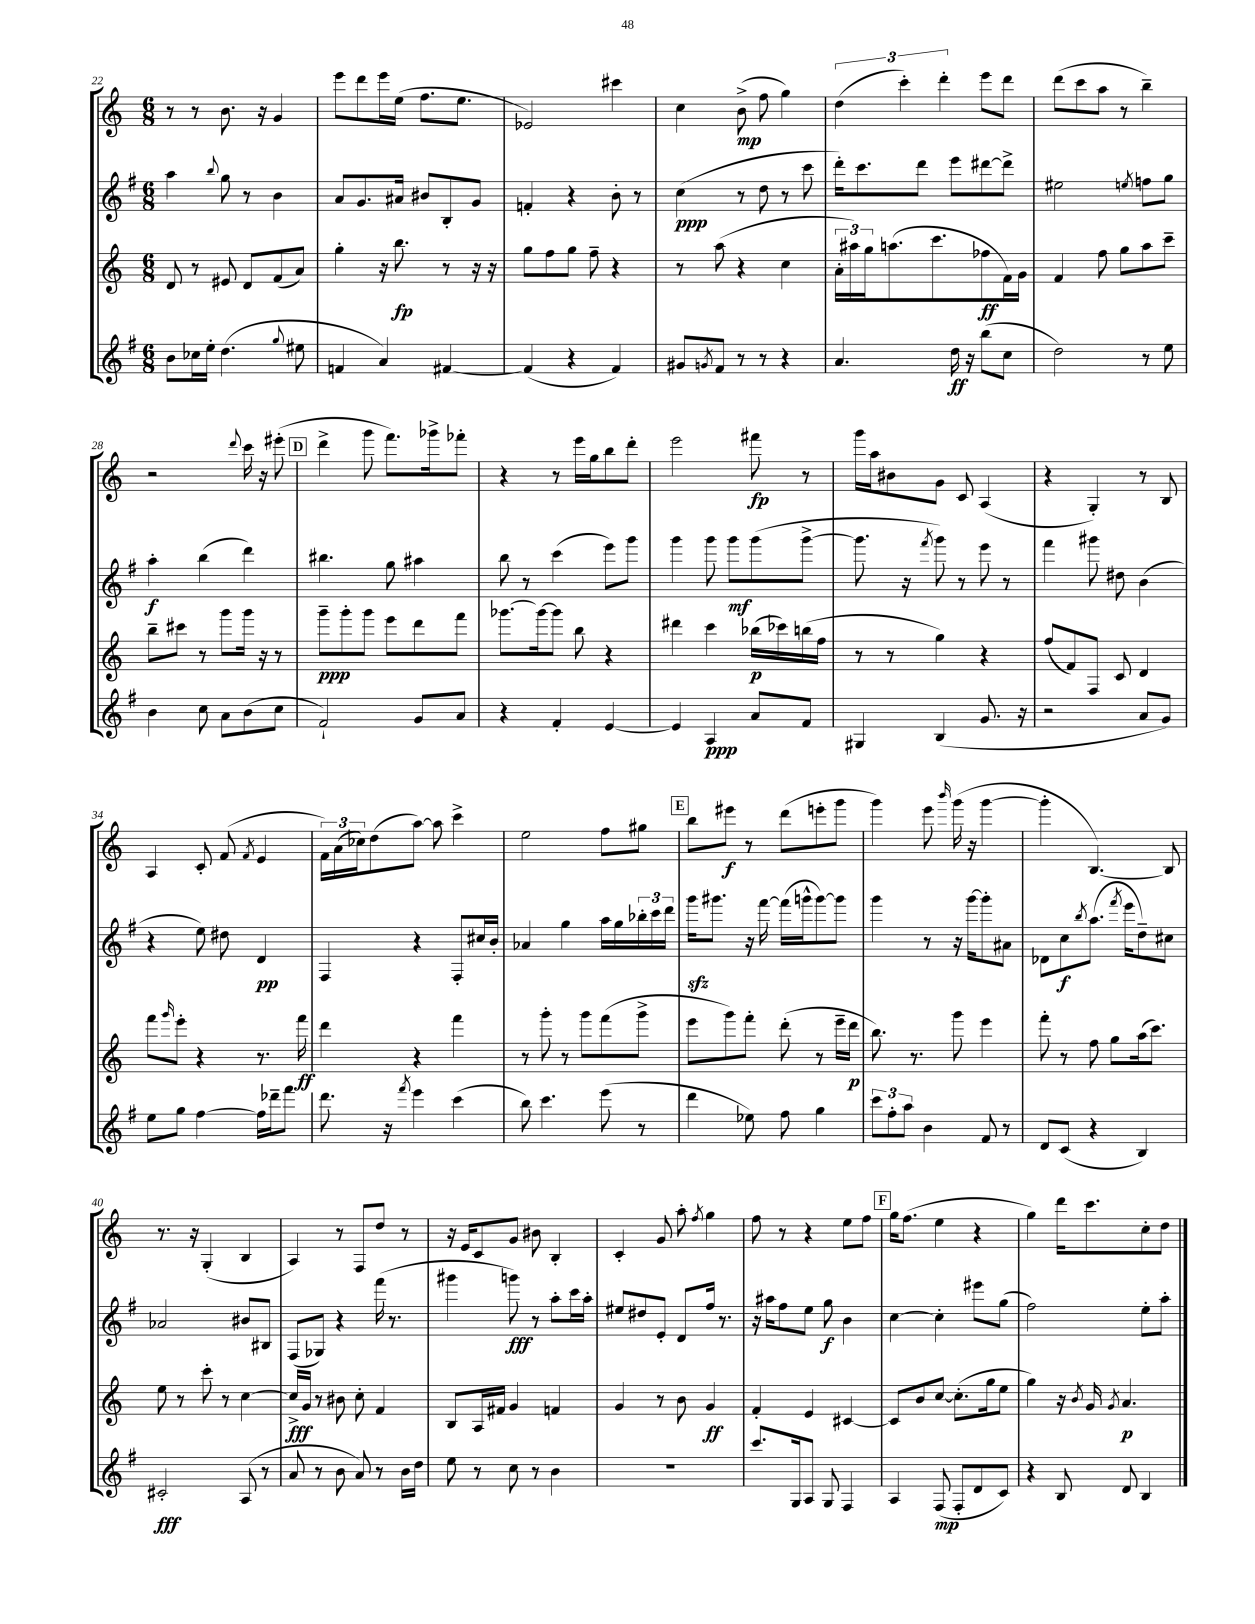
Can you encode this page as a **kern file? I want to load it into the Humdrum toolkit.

**kern	**kern	**kern	**kern
*staff4	*staff3	*staff2	*staff1
*clefG2	*clefG2	*clefG2	*clefG2
*k[f#]	*k[]	*k[f#]	*k[]
*M6/8	*M6/8	*M6/8	*M6/8
8b	8d	4aa	8r
16cc-	8r	.	8r
16ee'	.	.	.
.	.	8qqbb	.
(4.dd	8e#	8gg	8.b
.	8d	8r	.
.	.	.	16r
.	(8f	4b	4g
8qqgg	.	.	.
8ee#	8a)	.	.
=	=	=	=
4f	4gg'	8a	8eee
.	.	8.g	8ddd
4a)	16r	.	16eee
.	8.bb	16a#	(16ee
.	.	8b#	8.ff
[4f#	8r	8B'	.
.	.	.	8.ee
.	16r	8g	.
.	16r	.	.
=	=	=	=
(4f#]	8gg	4f'	2e-)
.	8ff	.	.
4r	8gg	4r	.
.	8ff~	.	.
4f#)	4r	8b'	4ccc#
.	.	8r	.
=	=	=	=
8g#	8r	(4cc	4cc
8qg	.	.	.
8f#	(8aa	.	.
8r	4r	8r	(8b^
8r	.	8dd	8ff
4r	4cc	8r	4gg)
.	.	8ccc	.
=	=	=	=
4.a	24a'	16ddd')	(6dd
.	24aa#)	.	.
.	.	8.ccc	.
.	24gg	.	.
.	(8.aa	.	.
.	.	.	6ccc')
.	.	8ddd	.
.	8.ccc	.	.
.	.	.	6ddd'
16dd	.	8eee	.
16r	.	.	.
(8bb	8ff-	[8ddd#	8eee
8cc	16f)	8ddd#^]	8ddd
.	16g	.	.
=	=	=	=
2dd)	4f	2ee#	(8ddd
.	.	.	8ccc
.	8ff	.	8aa
.	8gg	.	8r
.	.	8qee	.
8r	8aa	8ff	4bb~)
8ee	8ccc~	8gg	.
=	=	=	=
4b	8bb~	4aa'	2r
.	8ccc#	.	.
8cc	8r	(4bb	.
8a	8ggg	.	.
.	.	.	8qqddd
(8b	16ggg	4ddd)	16ccc
.	16r	.	16r
8cc	8r	.	(8eee#'
=	=	=	=
2f#`)	8ggg~	4.bb#	4ddd^
.	8ggg'	.	.
.	8ggg	.	8ggg
.	8eee	8gg	8.fff)
8g	8ddd	4aa#	.
.	.	.	16ggg-^
8a	8fff	.	8fff-'
=	=	=	=
4r	[8.ggg-	8bb	4r
.	.	8r	.
.	16ggg-_	.	.
4f#'	8ggg-]	(4ccc	8r
.	8bb	.	16eee
.	.	.	16gg
[4e	4r	8eee)	8bb
.	.	8ggg	8ddd'
=	=	=	=
4e]	4ddd#	4ggg	2eee
4A	4ccc	8ggg	.
.	.	8ggg	.
8a	(16bb-	(8ggg	8fff#
.	16ccc-)	.	.
8f#	(16bb	[8ggg^	8r
.	16ff	.	.
=	=	=	=
4G#	8r	8.ggg]	16ggg
.	.	.	16aa
.	8r	.	8b#
.	.	16r	.
.	.	8qfff#	.
(4B	4gg)	8ggg)	8g
.	.	8r	8c
8.g	4r	8eee	(4A
.	.	8r	.
16r	.	.	.
=	=	=	=
2r	(8ff	4fff#	4r
.	8f)	.	.
.	8F	8ggg#	4G')
.	8c	8dd#	.
8a	4d	(4b	8r
8g)	.	.	8B
=	=	=	=
8ee	8fff	4r	4A
.	16qqggg	.	.
8gg	8eee'	.	.
[4ff#	4r	8ee)	8c'
.	.	8dd#	(8f
.	.	.	8qf
16ff#]	8.r	4d	4e
16ddd-~	.	.	.
8fff#	.	.	.
.	16fff	.	.
=	=	=	=
8.ddd	4ddd	4F#	24f)
.	.	.	(24a
.	.	.	24cc-)
.	.	.	(8dd
16r	.	.	.
8qfff#	.	.	.
4eee	4r	4r	[8aa)
.	.	.	8aa]
(4ccc	4fff	8F#'	4ccc^
.	.	16cc#	.
.	.	16b'	.
=	=	=	=
8bb)	8r	4a-	2ee
4.ccc	8ggg'	.	.
.	8r	4gg	.
.	8ggg	.	.
(8eee	(8fff	16aa	8ff
.	.	16gg	.
8r	8ggg^	24bb-'	8gg#
.	.	24ccc	.
.	.	24ddd	.
=	=	=	=
4ddd	8eee	16ggg	8bb
.	.	8.ggg#	.
.	8ggg)	.	8eee#
8ee-)	8fff'	16r	8r
.	.	[16fff#	.
8ff#	(8ddd'	(16fff#]	(8ddd
.	.	16ggg^^	.
4gg	8r	[8ggg)	8eee'
.	16eee~	8ggg]	8ggg
.	16ddd	.	.
=	=	=	=
12ccc	8.bb)	4ggg	4ggg)
12ff#'	.	.	.
12aa	.	.	.
.	8.r	.	.
4b	.	8r	8eee
.	.	.	16qqbbb
.	8ggg	16r	(16ggg
.	.	[16ggg	16r
8f#	4eee	8ggg']	[4ggg
8r	.	8a#	.
=	=	=	=
8d	8fff'	8d-	4ggg']
(8c	8r	8cc	.
.	.	8qbb	.
4r	8ff	(8.aa	[4.B)
.	8gg	.	.
.	.	8qfff#	.
.	.	16eee	.
4B)	(16aa	8dd~)	.
.	8.ccc)	.	.
.	.	8cc#	8B]
=	=	=	=
2c#'	8ee	2a-	8.r
.	8r	.	.
.	.	.	16r
.	8ccc'	.	(4G'
.	8r	.	.
(8A	[4cc	8b#	4B
8r	.	8B#	.
=	=	=	=
8a	16cc^]	(8F#	4A)
.	16g	.	.
8r	8r	8G-)	.
8b	8b#	4r	8r
8a)	8cc'	.	8F
8r	4f	(16fff#	8dd
.	.	8.r	.
16b	.	.	8r
16dd	.	.	.
=	=	=	=
8ee	8B	4ggg#	16r
.	.	.	16e
8r	16A	.	8c
.	16f#	.	.
8cc	4g	8ggg)	8g
8r	.	8r	8b#
4b	4f	8aa'	4B'
.	.	16ccc	.
.	.	16aa'	.
=	=	=	=
2.r	4g	8ee#	4c'
.	.	8dd#	.
.	8r	8e'	8g
.	8b	8d	8aa'
.	.	.	8qff
.	4g	16ff#	4gg
.	.	8.r	.
=	=	=	=
8.ccc	4f'	16r	8ff
.	.	16aa#	.
.	.	8ff#	8r
16G	.	.	.
8A	4e	8ee	4r
8G	.	8gg	.
4F#	[4c#	4b	8ee
.	.	.	8ff
=	=	=	=
4A	8c#]	[4cc	16gg
.	.	.	(8.ff
.	8b	.	.
(8F#	[8cc	4cc']	4ee
8F#'	(8.cc']	.	.
8d	.	8eee#	4r
.	16gg	.	.
8c)	8ee	(8gg	.
=	=	=	=
4r	4gg)	2ff#)	4gg)
8B	16r	.	16ddd
.	8qb	.	.
.	16g	.	8.ccc
.	8qg	.	.
8d	4.a	.	.
4B	.	8ee'	8cc'
.	.	8aa'	8dd
==	==	==	==
*-	*-	*-	*-
